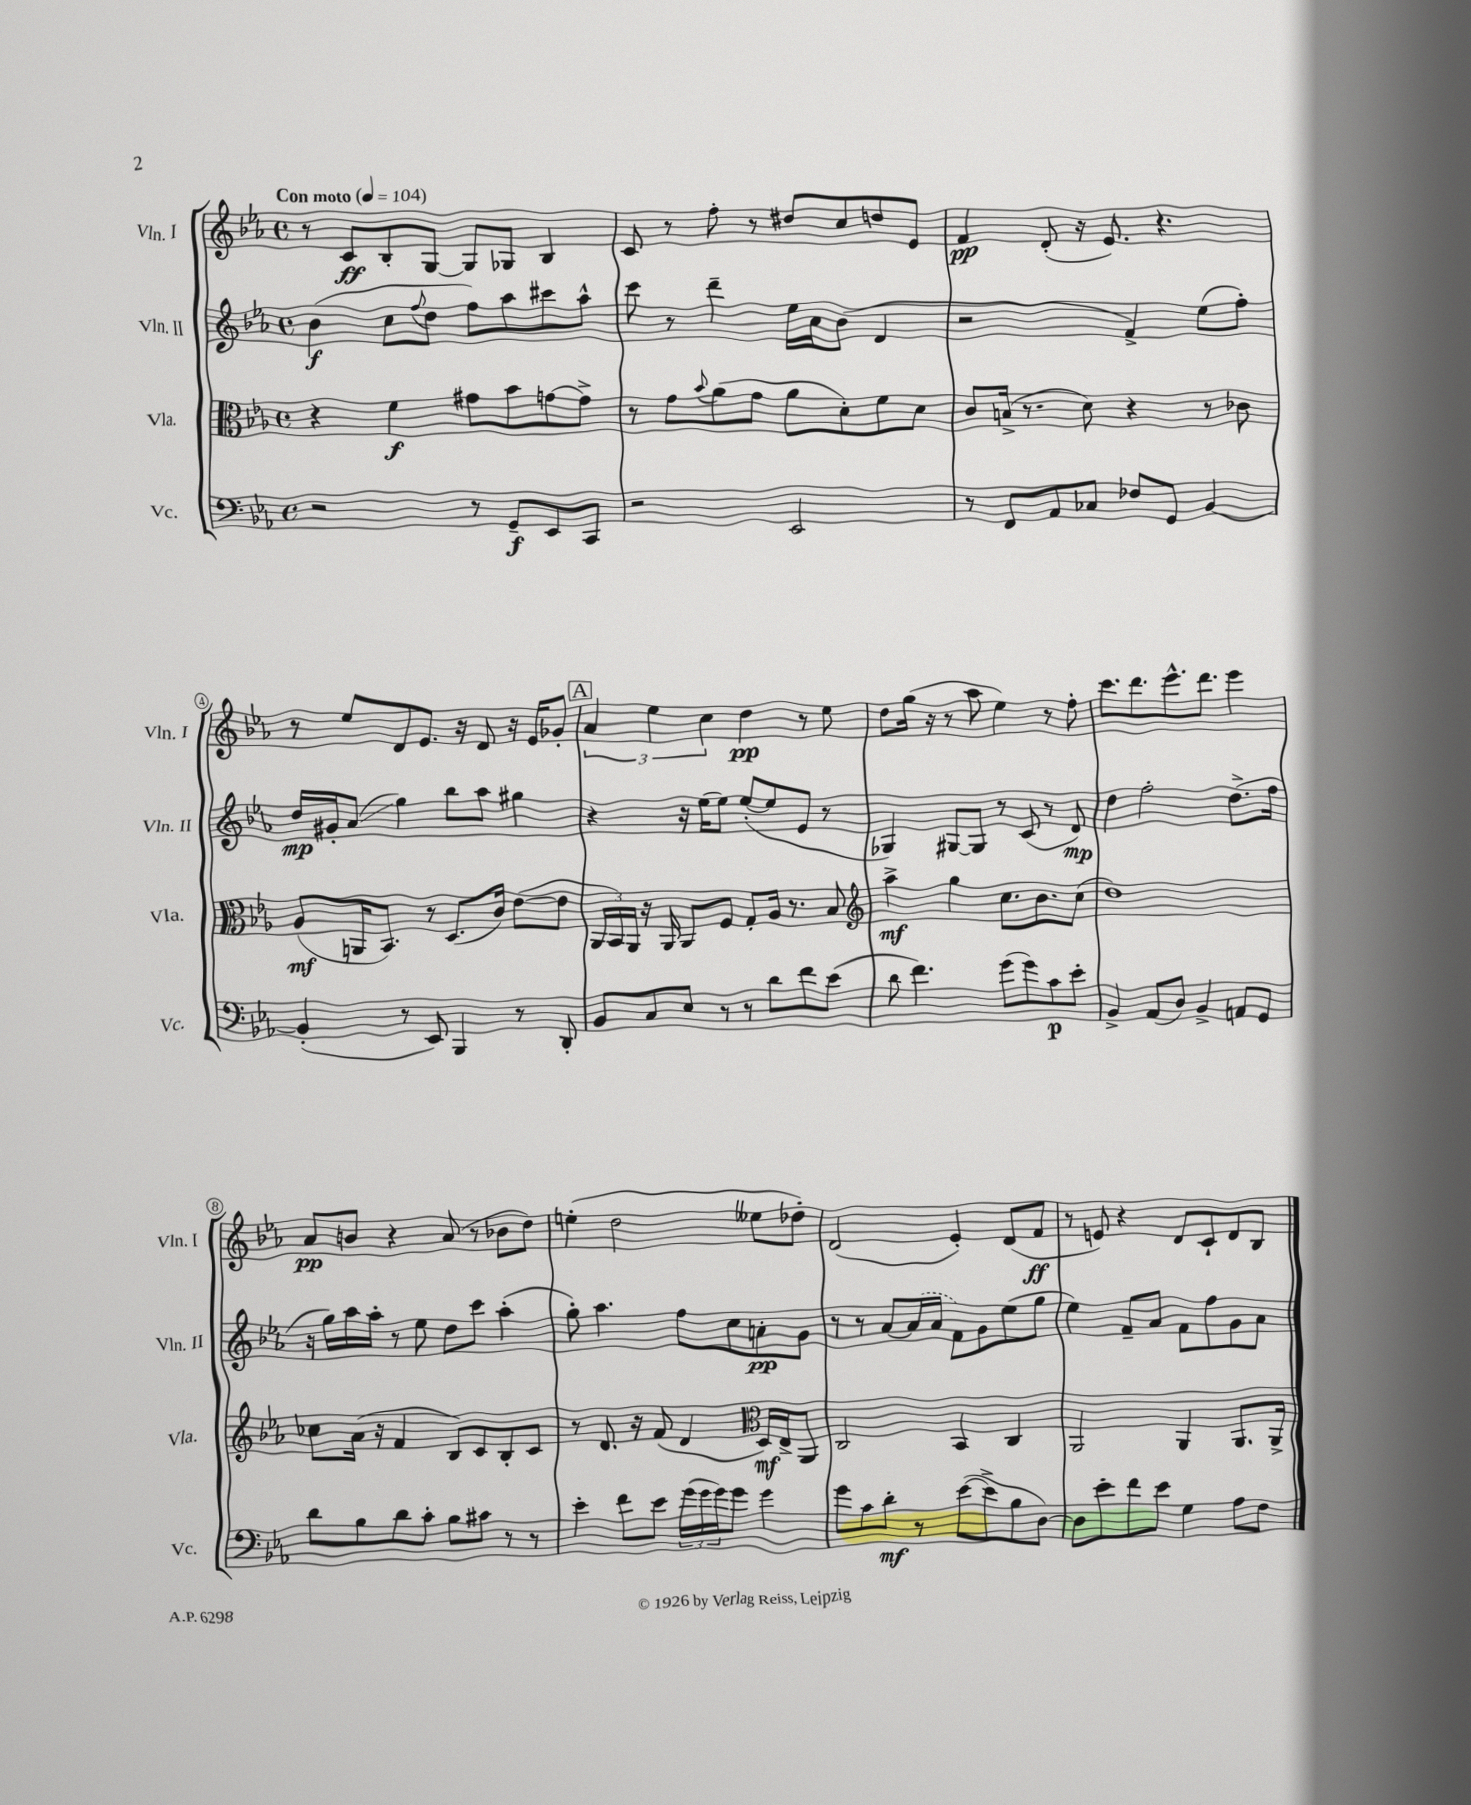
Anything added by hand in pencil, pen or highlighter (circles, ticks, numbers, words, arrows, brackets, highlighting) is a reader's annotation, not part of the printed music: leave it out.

**kern	**kern	**kern	**kern
*staff4	*staff3	*staff2	*staff1
*clefF4	*clefC3	*clefG2	*clefG2
*k[b-e-a-]	*k[b-e-a-]	*k[b-e-a-]	*k[b-e-a-]
*M4/4	*M4/4	*M4/4	*M4/4
*met(c)	*met(c)	*met(c)	*met(c)
*MM104	*MM104	*MM104	*MM104
2r	4r	(4b-\	8r
.	.	.	8c/L
.	4f\	8cc\L	8B-'/
.	.	8qqff/	.
.	.	8dd\J	[8G/J
8r	8g#\L	8ff\L)	8G/]L
8GG~/L	8b-\	8aa-\	8G-/J
8EE-/	[8g\	8ccc#\	4B-/
8CC/J	8g^\]J	8aa-^^\J	.
=	=	=	=
2r	8r	8ccc\	8c/
.	8g\L	8r	8r
.	8qqb-/	.	.
.	(8a-\	4ddd~\	8ff'\
.	8g\J	.	8r
2EE-/	8a-\L	16ee-\LL	8dd#/L
.	.	16a-\J	.
.	8d'\)	(8b-\J	8cc/
.	8f\	4d/	8dd/
.	8d\J	.	8e-/J
=	=	=	=
8r	8c/L	2r	4f/
8FF/L	(16B^/Jk	.	.
.	8.r	.	.
8AA-/	.	.	(8d'/
8C-/J	8d\)	.	16r
.	.	.	8.e-/)
8F-/L	4r	4f^/)	.
8GG/J	.	.	4.r
[4BB-/	8r	(8ee-\L	.
.	8c-\	8ff'\J)	.
=	=	=	=
(4BB-'/]	(8A-/L	16dd/LL	8r
.	.	16g#'/J	.
.	16AA/K	(8a-/J	8ee-/L
.	8.BB-/J)	.	.
8r	.	4gg\)	8d/
8EE-/)	8r	.	8.e-/J
4BBB-/	(8.D/L	8bb-\L	.
.	.	.	16r
.	.	8aa-\J	8d/
.	16c/Jk)	.	.
8r	([8e-\L	4gg#\	16r
.	.	.	16e-/LK
8DD'/	8e-\]J	.	8g-'/J
=	=	=	=
8BB-/L	24AA-/LL	4r	6a-/
.	24BB-/)	.	.
.	24AA-/JJ	.	.
8C/	16r	.	.
.	.	.	6ee-\
.	16AA-/	.	.
8E-/J	8AA-/L	16r	.
.	.	[16ee-\LK	.
.	.	.	6cc\
8r	8F/J	8ee-\]J	.
8r	8G'/L	([8ee-'/L	4dd\
8d\L	16A-/Jk	8ee-/]	.
.	8.r	.	.
8f\	.	8e-/J	8r
(8e-\J	8B-/	8r	8ee-\
=	=	=	=
*	*clefG2	*	*
8d\	4aa-^\	4G-/)	8dd\L
4.f\)	.	.	(16gg\Jk
.	.	.	16r
.	4gg\	[8G#/L	8r
.	.	8G#/]J	8aa-\
(8g\L	8.cc\L	8r	4ee-\)
8g\)	.	(8c/	.
.	8.b-\	.	.
8c\	.	8r	8r
8e-'\J	(8cc\J	8d/)	8ff'\
=	=	=	=
4BB-^/	1dd)	4dd\	8.ccc\L
.	.	.	8.ddd\
(8AA-/L	.	2ff'\	.
8D/J)	.	.	8.eee-^^\
4BB-^/	.	.	.
.	.	.	8.ddd\J
8AA/L	.	(8.dd^\L	4eee-\
8GG/J	.	.	.
.	.	16ff\Jk	.
=	=	=	=
8d\L	8cc-\L	16r	8a-/L
.	.	16gg\LL)	.
8B-\	(16a-\Jk	16aa-\	8b/J
.	16r	16aa-'\JJ	.
8d\	4f/	8r	4r
8c'\J	.	8ee-\	.
8B-\L	8B-/L)	8dd\L	(8a-/
8c#\J	8c/	8ccc\J	8r
8r	8B-'/	(4aa-'\	8b-\L
8r	8c/J	.	8dd\J)
=	=	=	=
4e-'\	8r	8gg'\)	(4ee'\
.	8.d/	4.aa-\	.
8f\L	.	.	2dd\
.	16r	.	.
8e-\J	(8f/	.	.
(24g\LL	4d/	8ff\L	.
24g\	.	.	.
24g\J)	.	.	.
8g\J	.	8cc\	.
*	*clefC3	*	*
4g\	16D/LL)	8a'\	8ee--\L
.	16E-^/J	.	.
.	8AA-/J	8g\J	8dd-'\J)
=	=	=	=
8g\L	2C/	8r	(2d/
8c\	.	8r	.
8d'\J	.	[8a-/L	.
8r	.	(16a-/]L	.
.	.	16a-/JJ	.
([8e-\L	4BB-/	8f\L)	4e-'/)
8e-^\]	.	8g\	.
8B-\	4C/	(8ee-\	(8d/L
[8D\J)	.	8gg\J	8f/J
=	=	=	=
8D\]L	2AA-/	4ee-\)	8r
8e-'\	.	.	8e/)
8f\	.	8f~/L	4r
8e-\J	.	8a-/J	.
4G\	4AA-/	8f\L	8d/L
.	.	8ff\	8c`/
8A-\L	8.AA-/L	8g\	8d/
8F\J	.	8a-\J	8B-/J
.	16AA-^/Jk	.	.
==	==	==	==
*-	*-	*-	*-
